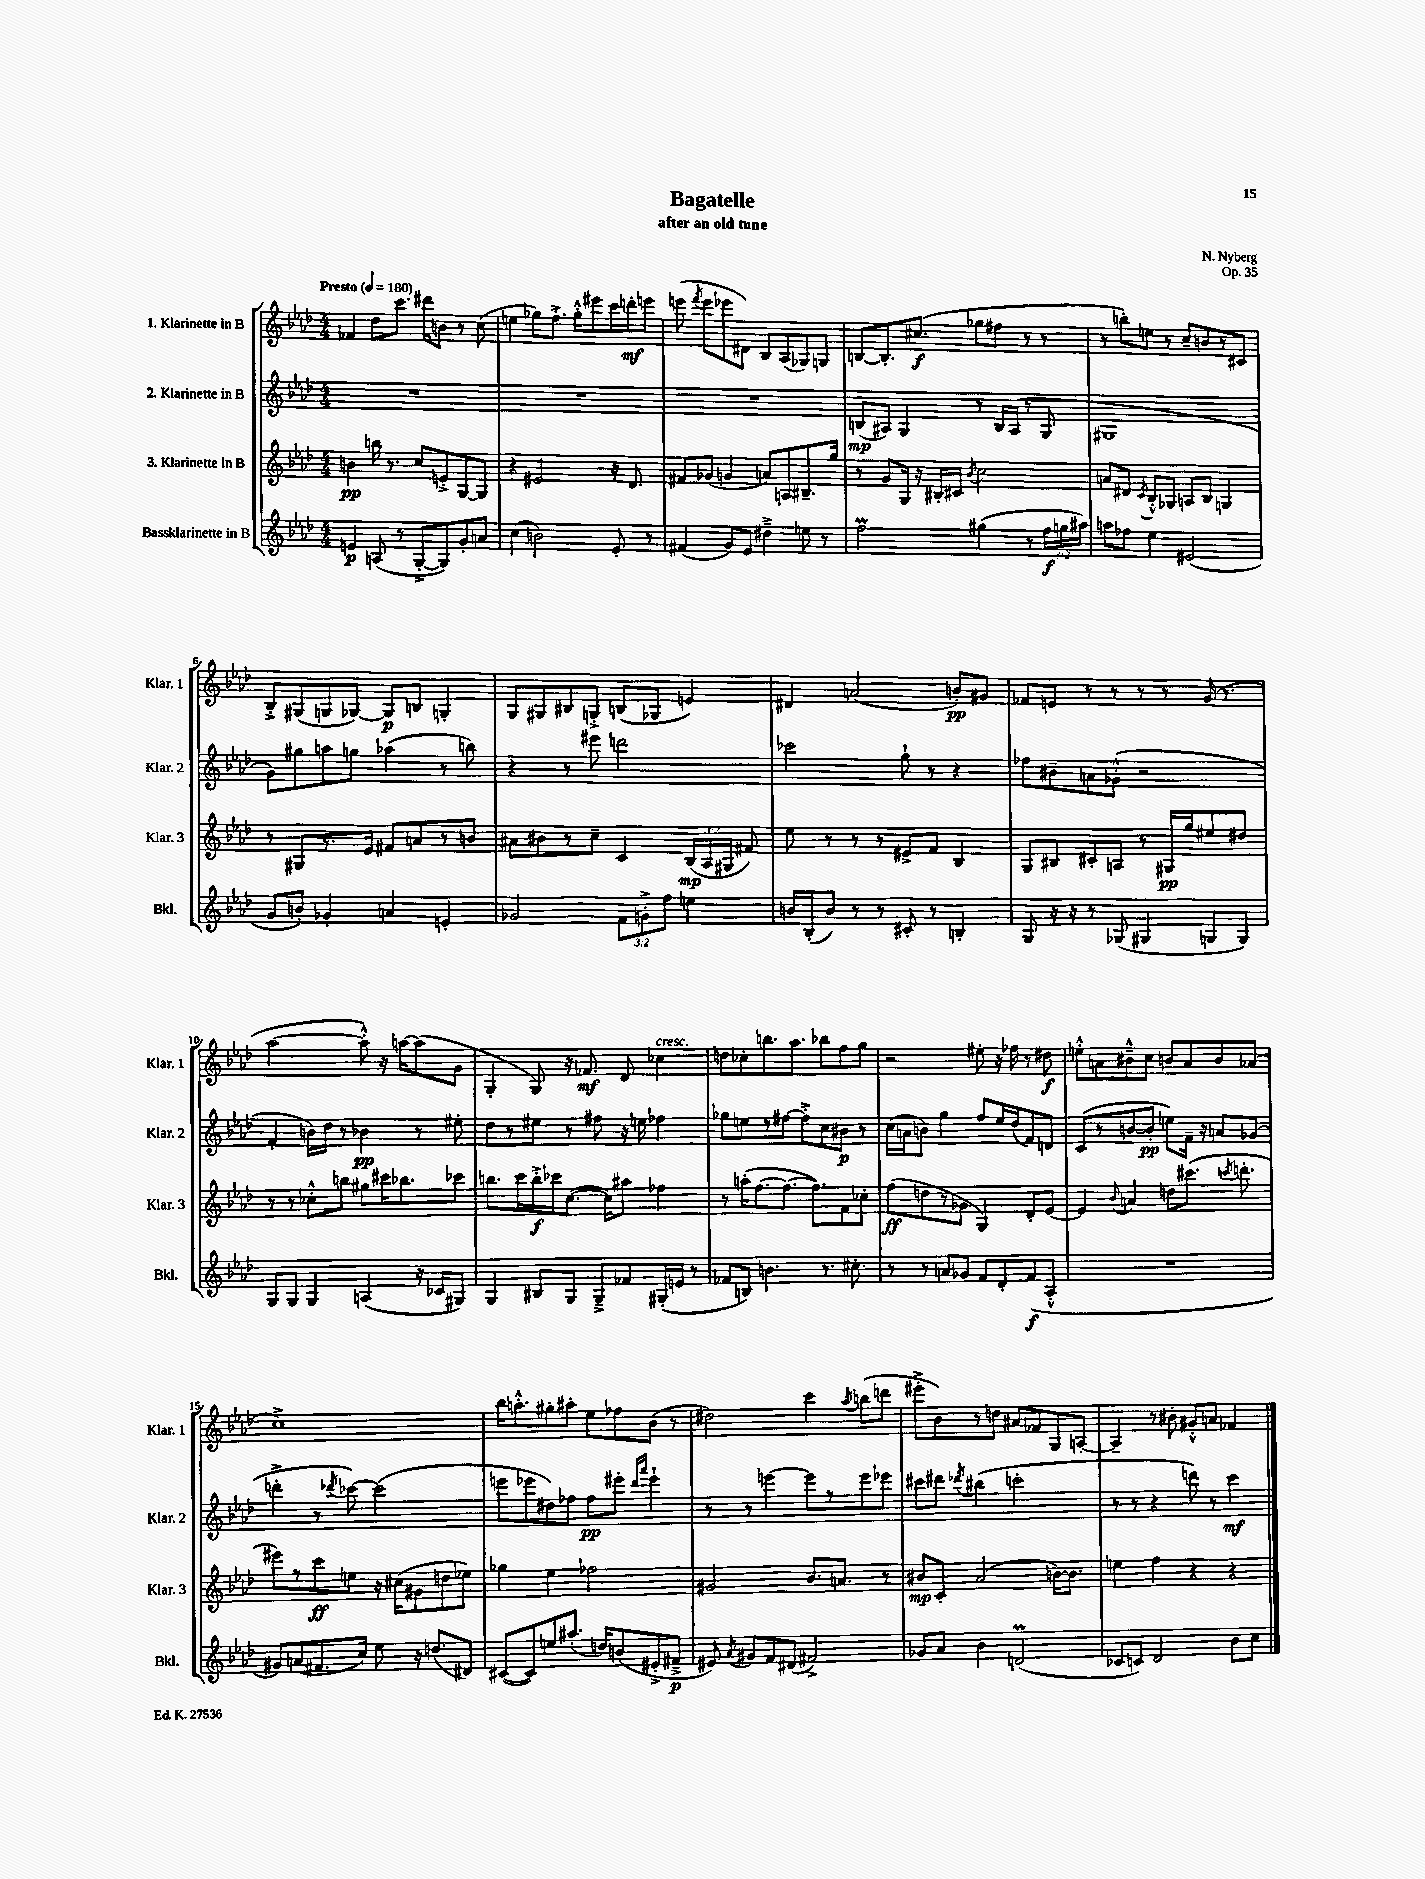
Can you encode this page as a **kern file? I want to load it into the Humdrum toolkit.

**kern	**kern	**kern	**kern
*staff4	*staff3	*staff2	*staff1
*clefG2	*clefG2	*clefG2	*clefG2
*k[b-e-a-d-]	*k[b-e-a-d-]	*k[b-e-a-d-]	*k[b-e-a-d-]
*M4/4	*M4/4	*M4/4	*M4/4
*MM180	*MM180	*MM180	*MM180
4e	4b	1r	4f-
(8A	16bb	.	8dd-
.	8.r	.	.
8r	.	.	8.ccc
[8G'^	8cc	.	.
.	.	.	16ddd#
8G])	8e'^	.	8b
8g'	[8G	.	8r
8a	8G]	.	(8cc
=	=	=	=
(4cc	4r	1r	4ee
2b)	2e#	.	8gg-)
.	.	.	8.ff'^
.	.	.	16gg-'^^
.	.	.	8eee#
8e-'	16r	.	16ccc
.	8.d-	.	16ddd'
8r	.	.	8eee
=	=	=	=
(4f#	8f#	1r	(8eee
.	.	.	8qfff
.	(8g-	.	8eee
8g)	4g	.	8eee-
8e-	.	.	8d#)
4dd#~^	8a)	.	8B-
.	8A	.	(8A-
8ee	8.B#~	.	8G-)
8r	.	.	8G
.	16gg	.	.
=	=	=	=
2ff	8r	(8B	[8B
.	8g	8A#)	8.B']
.	16G	4G	.
.	16r	.	(8.cc#
.	16B#'	.	.
.	16c#	.	.
.	8qb-	.	.
(4gg#	2cc	8r	8gg-
.	.	16B	8ff#
.	.	(16A#	.
8r	.	8r	8r
24ff	.	8G	8r
24gg	.	.	.
24aa#)	.	.	.
=	=	=	=
8aa	8a	1G#	8r
8ff-	8d#	.	8bb')
.	8qc	.	.
4ee-	8B-'^^	.	8ee
.	8G-	.	8r
(2e#	8A	.	8cc~
.	8B-	.	8b
.	4G	.	8r
.	.	.	8c#
=	=	=	=
8g	8r	8g)	8B-'^
8b')	8G#	8gg#	(8G#
4g-'	8.r	8aa	8G
.	.	8gg	[8G-)
.	16e-	.	.
4a	8f#	(4aa-	8G-]
.	8a	.	8B
4e'	8r	8r	4G'
.	8b	8bb)	.
=	=	=	=
2g-	8a#	4r	8G
.	8b#	.	8G#
.	8r	8r	8B#
.	8cc~	8eee#	8G'^
12f	4c	2ddd	(8B
12g'^	.	.	.
.	.	.	8G-
12ff	.	.	.
4ee	(24B-	.	4e)
.	24A-	.	.
.	24G#	.	.
.	8f#)	.	.
=	=	=	=
16b	8ee-	2ccc-	4d#
(16B-'	.	.	.
8b)	8r	.	.
8r	8r	.	(2a
8r	8r	.	.
8c#'	8e#^	8gg`	.
8r	8f	8r	.
4B'	4B-	4r	8b')
.	.	.	8g#
=	=	=	=
8G	8G	8ff-	8f-
16r	8B#	8b#~	8e
16r	.	.	.
8r	8c#'	8a	8r
(8G-	8A	(8g-'^^	8r
4G#	8r	2r	8r
.	16G#	.	8r
.	16gg	.	.
8G	8ee#	.	(16g
.	.	.	8.r
8G)	8dd#	.	.
=	=	=	=
8G	8r	4f'	[2aa-
8G	8r	.	.
4G	8cc-'^^	16b)	.
.	.	16dd-	.
.	8bb	8r	.
(4A	8gg#	4b-	8aa-'^^])
.	16ccc#	.	16r
.	8.bb-	.	[16aa
16r	.	8r	(8aa]
16c-	.	.	.
8G#)	8ccc-	8ee#'	8g
=	=	=	=
4G	8.bb	8dd-	4G'
.	.	8r	.
.	16ccc	.	.
8B#	16bb'^	8ee#	8G)
.	16ccc-	.	.
8G	([8.cc	8r	16r
.	.	.	8.f-
8G~^	.	8ff#	.
.	16cc])	.	.
8f-	8aa#	16r	8d-
.	.	16ee	.
(16G#'	4ff-	4ff-	4cc-
16e	.	.	.
8r	.	.	.
=	=	=	=
8f-	8r	8gg-	8dd
8B)	(16aa'	8ee	8cc-'
.	[8.ff	.	.
4.b	.	8r	8.bb
.	8.ff_	[8ff#	.
.	.	.	8.aa-
.	.	8ff#'^]	.
.	8.ff])	.	.
8.r	.	8cc	8bb-
.	8f	8b#	8ff
8.cc#'	.	.	.
.	8cc-'	8r	8gg
=	=	=	=
8r	(8ff	(16cc	2r
.	.	16a	.
8r	8dd	8b)	.
8a	8r	4gg	.
8g-	8g-	.	.
8f	4G)	8ff	8ee#'
8d-'	.	16ee-	16r
.	.	(16dd-	16ff-
(8f	8d-'	8f)	8r
8A-'^^	[8e-	8d	8dd#
=	=	=	=
1r	4e-]	(8c	8ee'^^
.	.	8r	8a
.	8qqb-	.	.
.	4a	[8b	8b#~^^
.	.	8b']	8cc
.	8dd	8ee)	8b
.	(8.ccc#	16f~	8a
.	.	16r	.
.	.	8a	8b
.	8qccc	.	.
.	8.ddd'	.	.
.	.	(8g-	(8a-
=	=	=	=
8g#)	8eee#)	4ddd'^	1cc^)
(8a	8r	.	.
8.f#	8ccc	8r	.
.	.	8qddd-	.
.	8ee	[8ccc-)	.
16cc)	.	.	.
8ee-	16r	(2ccc-]	.
.	(16cc#	.	.
16r	8g#	.	.
(8.dd	.	.	.
.	8dd	.	.
8d#)	8ee-)	.	.
=	=	=	=
([8c#	4gg-	8eee	16bb-
.	.	.	8.aa'^^
8c#])	.	8eee-	.
8ee	4ee-	8dd#)	8gg#'
(8.aa#'	.	8ff-	8aa#'
.	2ff-	8ff-	8ee-
16dd)	.	.	.
(8b	.	8eee#'	8ff-
.	.	16qqddd-	.
.	.	16qqaaa-	.
8e#'^	.	4eee#`	(8b-
8f#~^	.	.	8r
=	=	=	=
8e#)	2g#	8r	2dd#)
8qa-	.	.	.
8g#	.	8r	.
8f	.	[4eee	.
(8d#	.	.	.
2f#^)	8.b-	8eee]	4ccc
.	.	8r	.
.	8.a	.	.
.	.	.	8qaa-
.	.	8eee	(8bb
.	8r	8eee-	8ddd
=	=	=	=
8g-	8b#	8ccc#	8eee#'^
8a-	8c'	8ddd#	8b-)
.	.	8qddd-	.
4b-	(2a-	(4bb#	8r
.	.	.	8dd
(2d	.	2ccc'	8a#
.	.	.	8f-
.	[16b)	.	8G
.	8.b]	.	.
.	.	.	[8A'
=	=	=	=
8c-	4ee	8r	4A~]
8c)	.	8r	.
2d-	4ff	4r	8r
.	.	.	8b#'
.	4r	8ddd)	8g#'^^
.	.	8r	8a
8b-	4r	4ccc	4f-
8cc	.	.	.
==	==	==	==
*-	*-	*-	*-
